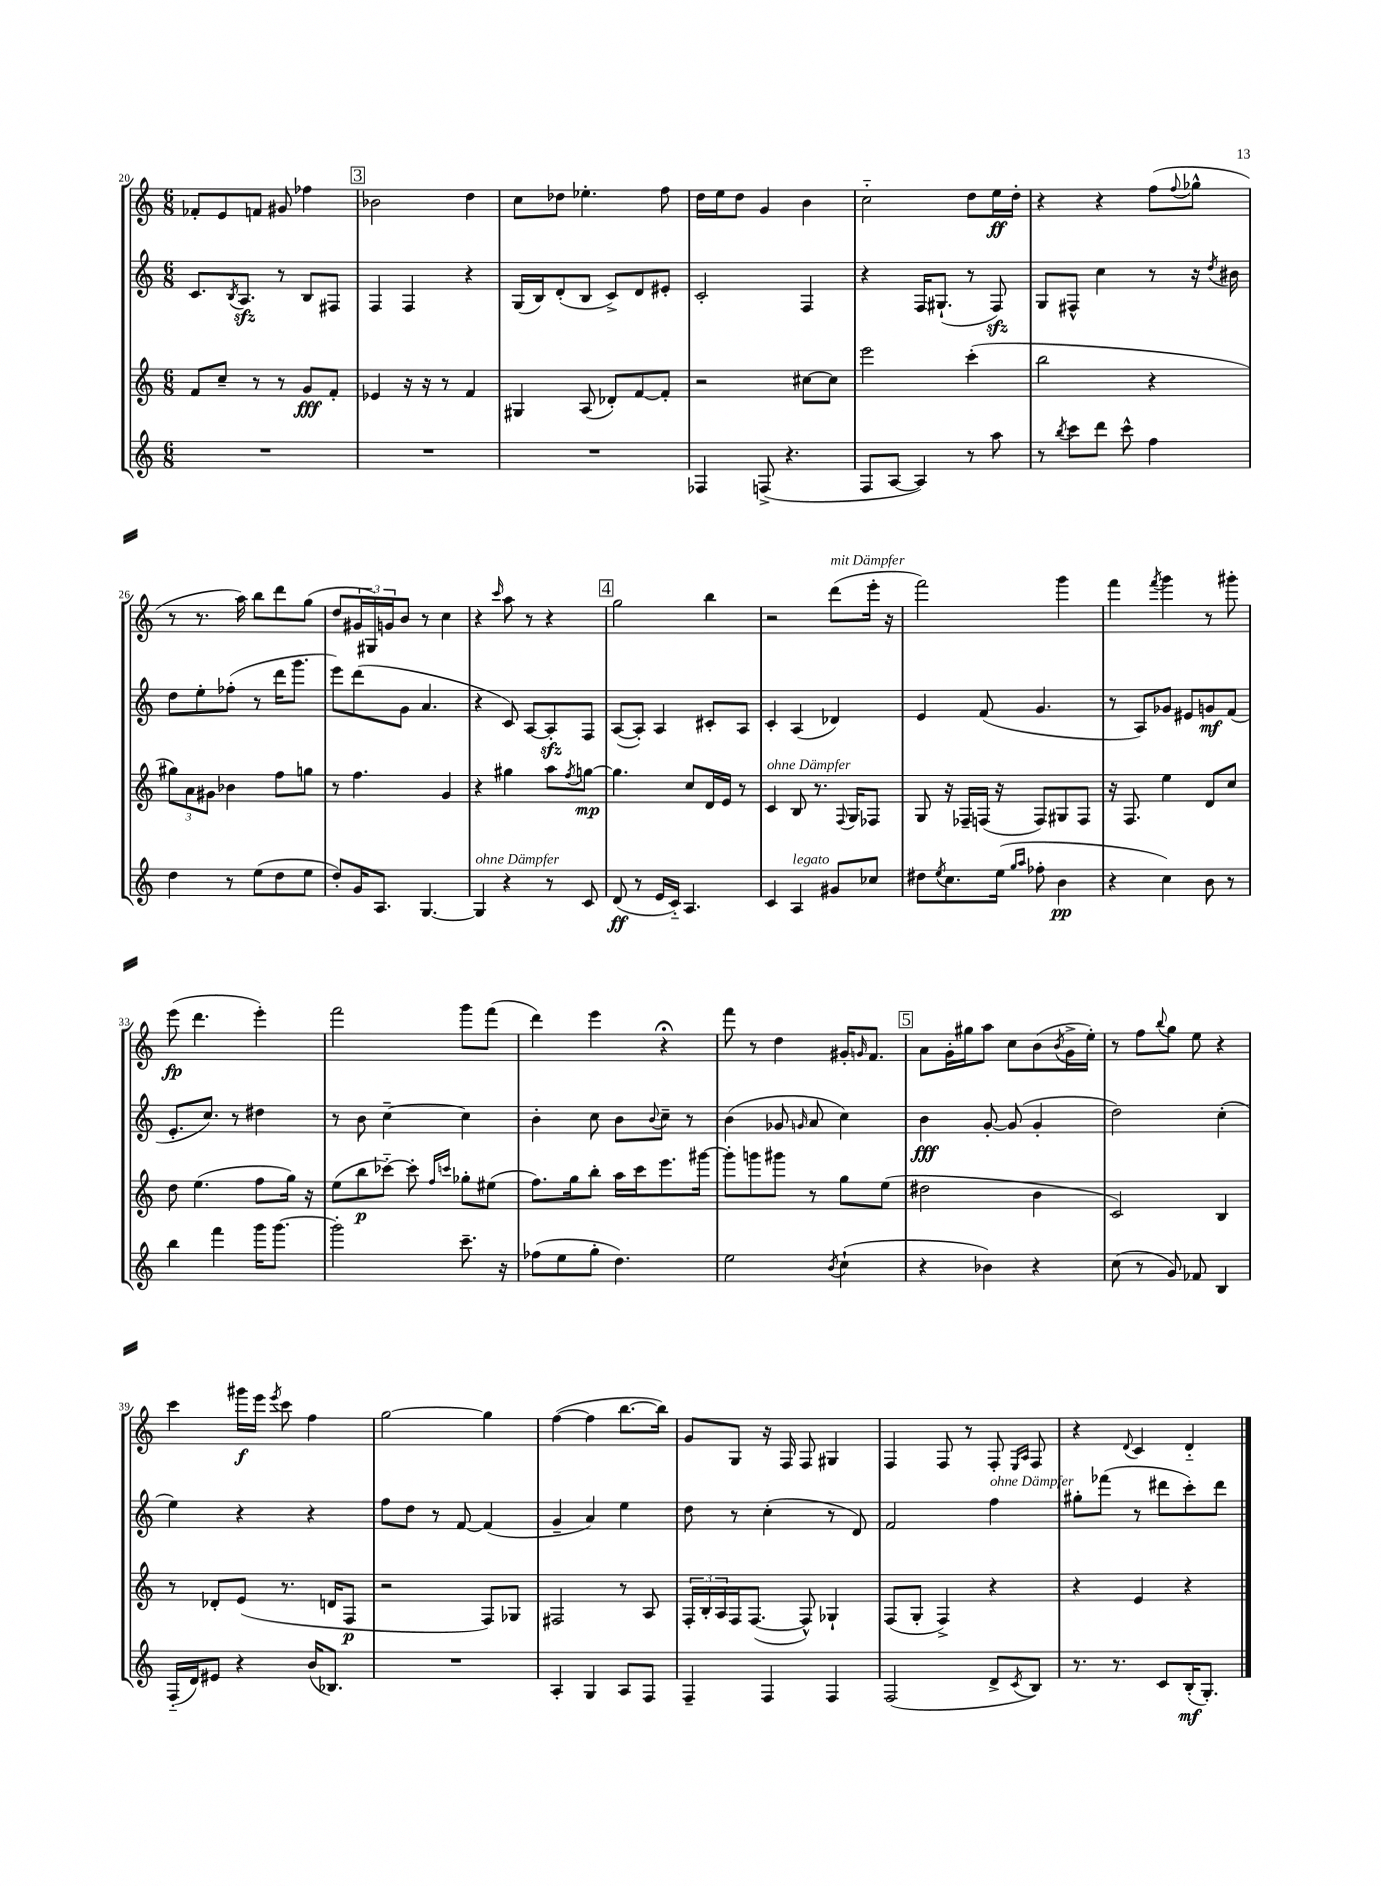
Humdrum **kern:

**kern	**kern	**kern	**kern
*staff4	*staff3	*staff2	*staff1
*clefG2	*clefG2	*clefG2	*clefG2
*k[]	*k[]	*k[]	*k[]
*M6/8	*M6/8	*M6/8	*M6/8
2.r	8f/L	8.c/L	8f-'/L
.	8cc~/J	.	8e/
.	.	8qB/	.
.	.	8.A/J	.
.	8r	.	8f/J
.	8r	8r	8g#/
.	8g/L	8B/L	4ff-\
.	8f'/J	8F#/J	.
=	=	=	=
2.r	4e-/	4F/	2b-\
.	16r	4F/	.
.	16r	.	.
.	8r	.	.
.	4f/	4r	4dd\
=	=	=	=
2.r	4G#/	(16G/LL	8cc\L
.	.	16B/J)	.
.	.	(8d'/	8dd-\J
.	(8A/	8B/J	4.ee-'\
.	8d-'/L)	8c^/L)	.
.	[8f/	8d/	.
.	8f'/]J	8e#'/J	8ff\
=	=	=	=
4F-/	2r	2c'/	16dd\LL
.	.	.	16ee\J
.	.	.	8dd\J
(8F^/	.	.	4g/
4.r	.	.	.
.	[8cc#\L	4F/	4b\
.	8cc#\]J	.	.
=	=	=	=
8F/L	2eee\	4r	2cc'~\
[8A/J	.	.	.
4A/])	.	16F/LK	.
.	.	(8.G#`/J	.
8r	(4ccc'\	8r	8dd\L
8aa\	.	8F/)	16ee\L
.	.	.	16dd'\JJ
=	=	=	=
8r	2bb\	8G/L	4r
8qbb/	.	.	.
8ccc\L	.	8F#^^/J	.
8ddd\J	.	4cc\	4r
8ccc^^\	.	.	.
4ff\	4r	8r	(8ff\L
.	.	.	8qqff/
.	.	16r	8gg-^^\J
.	.	8qdd/	.
.	.	16b#\	.
=	=	=	=
4dd\	12gg#\L)	8dd\L	8r
.	12a\	.	.
.	.	8ee'\	8.r
.	12g#\J	.	.
8r	4b-\	(8ff-'\J	.
.	.	.	16aa\)
(8ee\L	.	8r	8bb\L
8dd\	8ff\L	16ddd\LK	8ddd\
.	.	8.ggg\J	.
8ee\J	8gg\J	.	(8gg\J
=	=	=	=
8dd'/L)	8r	8eee\L)	8dd/L
16g/K	4.ff\	(8ddd\	24g#/L
.	.	.	24G#/)
8.A/J	.	.	.
.	.	.	24g/J
.	.	8g\J	8b/J
[4.G/	.	4.a/	8r
.	4g/	.	4cc\
=	=	=	=
4G/]	4r	4r	4r
.	.	.	16qqccc/
4r	4gg#\	8c/)	8aa\
.	.	[8A/L	8r
8r	8aa\L	8A'/]	4r
.	8qff/	.	.
8c/	[8gg\J	8F/J	.
=	=	=	=
(8d/	4.gg\]	([8A/L	2gg\
8r	.	8A'/]J)	.
16e/LL	.	4A/	.
16c'~/JJ)	.	.	.
4.A/	8cc/L	.	.
.	16d/L	8c#'/L	4bb\
.	16e/JJ	.	.
.	8r	8A/J	.
=	=	=	=
4c/	4c/	4c'/	2r
4A/	8B/	(4A/	.
.	8.r	.	.
8g#/L	.	4d-/)	(8ddd\L
.	8qqF/	.	.
.	16G/LK	.	.
8cc-/J	8F-/J	.	16eee'\Jk
.	.	.	16r
=	=	=	=
8dd#\L	8G/	4e/	2fff\)
8qee/	.	.	.
8.cc\	16r	.	.
.	16F-~/LL	.	.
.	(16F/JJ	(8f/	.
(16ee\Jk	16r	.	.
16qqgg/LL	.	.	.
16qqaa/JJ	.	.	.
8ff-'\	8F/L)	4.g/	.
4b\	8G#/	.	4ggg\
.	8F/J	.	.
=	=	=	=
4r	16r	8r	4fff\
.	8.F/	.	.
.	.	8A/L)	.
.	.	.	8qfff/
4cc\)	4ee\	8g-/J	4ggg\
.	.	8e#/L	.
8b\	8d/L	8g/	8r
8r	8cc/J	(8f/J	8ggg#'\
=	=	=	=
4bb\	8dd\	8.e'/L	(8eee\
.	(4.ee\	.	4.ddd\
.	.	8.cc/J)	.
4fff\	.	.	.
.	.	8r	.
16ggg\LK	8ff\L	4dd#\	4eee'\)
[8.ggg\J	.	.	.
.	16gg\Jk)	.	.
.	16r	.	.
=	=	=	=
2ggg'\]	(8ee\L	8r	2fff\
.	8bb\	8b\	.
.	[8ccc-'~\J)	[4cc~\	.
.	8ccc-'\]	.	.
.	16qqff/LL	.	.
.	16qqccc/JJ	.	.
8.ccc~\	8gg-'\L	4cc\]	8ggg\L
.	(8ee#\J	.	(8fff\J
16r	.	.	.
=	=	=	=
(8ff-\L	8.ff\L)	4b'\	4ddd\)
8ee\	.	.	.
.	16gg\k	.	.
8gg'\J	8bb'\J	8cc\	4eee\
4.dd\)	16aa\LL	8b\L	.
.	16ccc\J	.	.
.	.	8qqb/	.
.	8.eee\	8cc~\J	4r;
.	.	8r	.
.	[16ggg#\Jk	.	.
=	=	=	=
2ee\	8ggg#'\]L	(4b\	8fff\
.	8ggg\	.	8r
.	8ggg#\J	8g-/	4dd\
.	.	16qqg/	.
.	8r	8a/	.
8qb/	.	.	.
(4cc`\	8gg\L	4cc\)	16g#'/LK
.	.	.	16qqg/
.	.	.	8.f/J
.	(8ee\J	.	.
=	=	=	=
4r	2dd#\	4b\	8a\L
.	.	.	16g'\L
.	.	.	16gg#\J
4b-\)	.	[8g'/	8aa\J
.	.	(8g/]	8cc\L
4r	4b\	4g'/	(8b\
.	.	.	8qb/
.	.	.	16g^\L
.	.	.	16ee'\JJ)
=	=	=	=
(8cc\	2c/)	2dd\)	8r
8r	.	.	8ff\L
.	.	.	8qqbb/
8g/)	.	.	8gg\J
8f-/	.	.	8ee\
4B/	4B/	(4cc'\	4r
=	=	=	=
(16F'~/LL	8r	4ee\)	4ccc\
16d/J)	.	.	.
8e#/J	8d-'/L	.	.
4r	(8e/J	4r	16ggg#\LL
.	.	.	16eee\JJ
.	.	.	8qeee/
.	8.r	.	8ccc\
(16b/LK	.	4r	4ff\
8.B-/J)	16d/LK	.	.
.	8F/J	.	.
=	=	=	=
2.r	2r	8ff\L	[2gg\
.	.	8dd\J	.
.	.	8r	.
.	.	[8f/	.
.	8F/L)	(4f/]	4gg\]
.	8G-/J	.	.
=	=	=	=
4A'/	2F#/	4g~/	([4ff\
4G/	.	4a/)	4ff\]
8A/L	8r	4ee\	[8.bb\L
8F/J	8A/	.	.
.	.	.	16bb\]Jk)
=	=	=	=
4F~/	24F'/LL	8dd\	8g/L
.	24B'/	.	.
.	24A/	.	.
.	16F/J	8r	8G/J
.	([8.F/J	.	.
4F/	.	(4cc'\	16r
.	.	.	16F/
.	8F^^/])	.	8F/
4F/	4G-`/	8r	4G#/
.	.	8d/)	.
=	=	=	=
(2F/	(8F/L	2f/	4F/
.	8G'/J	.	.
.	4F^/)	.	8F/
.	.	.	8r
8d^/L	4r	4ff\	8F'/
.	.	.	16qqE/LL
8qc/	.	.	16qqA/JJ
8B/J)	.	.	8F/
=	=	=	=
8.r	4r	8gg#'\L	4r
.	.	(8fff-\J	.
8.r	.	.	.
.	.	.	8qqd/
.	4e/	8r	4c/
8c/L	.	8ddd#\L	.
(16B'/K	4r	8ccc'\)	4d'~/
8.G'/J)	.	.	.
.	.	8ddd#\J	.
==	==	==	==
*-	*-	*-	*-
